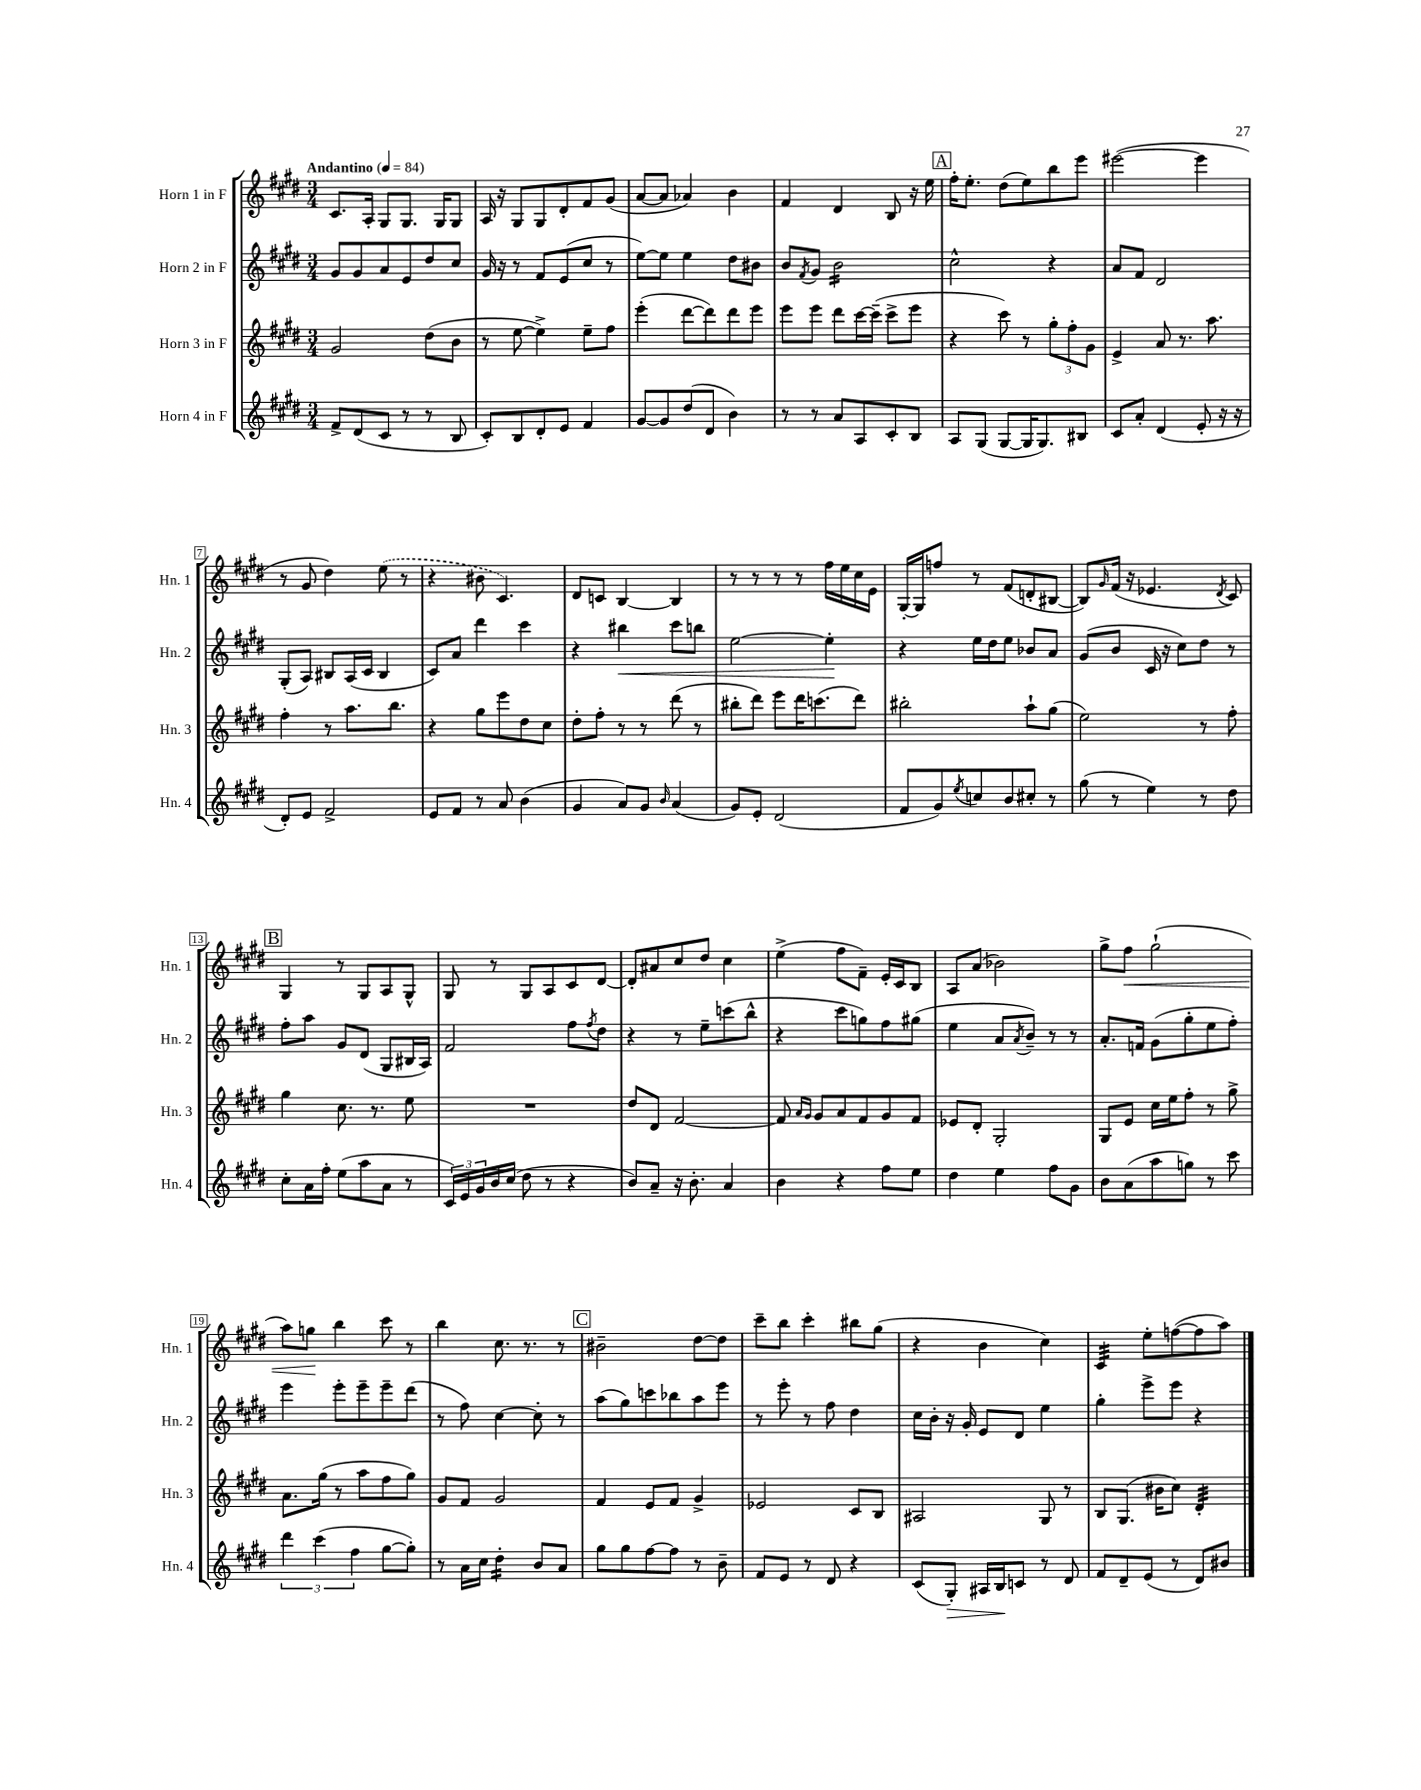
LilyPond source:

<<
\new StaffGroup <<
\new Staff = "s0" \with { instrumentName = "Horn 1 in F" shortInstrumentName = "Hn. 1" } {
    \clef treble \key e \major \numericTimeSignature \time 3/4 \tempo "Andantino" 4 = 84
    cis'8. a16-. gis8 gis8. gis16 gis8 |
    a16 r16 gis8 gis8 dis'8-. fis'8 gis'8( |
    a'8~ a'8 aes'4) b'4 |
    fis'4 dis'4 b8 r16 e''16 |
    \mark \markup { \box "A" } fis''16-. e''8.-. dis''8( e''8) b''8 e'''8 |
    eis'''2~( eis'''4 |
    r8 gis'8 dis''4) \once \slurDashed e''8( r8 |
    r4 bis'8 cis'4.) |
    dis'8 c'8 b4~ b4 |
    r8 r8 r8 r8 fis''16 e''16 cis''16 e'16 |
    gis16~-. gis16 f''8 r8 fis'8( d'8-. bis8~ |
    bis8) \grace { gis'16 } fis'16( r16 ees'4. \acciaccatura { dis'8 } cis'8) |
    \mark \markup { \box "B" } gis4 r8 gis8 a8 gis8-^ |
    gis8 r8 gis8 a8 cis'8 dis'8~ |
    dis'8-. ais'8 cis''8 dis''8 cis''4 |
    e''4->( fis''8 fis'8--) e'16-. cis'16 b8 |
    a8 a'8( bes'2) |
    gis''8-> fis''8\< gis''2-!( |
    a''8) g''8\! b''4 cis'''8 r8 |
    b''4 cis''8. r8. r8 |
    \mark \markup { \box "C" } bis'2-- dis''8~ dis''8 |
    cis'''8-- b''8 cis'''4-. bis''8 gis''8( |
    r4 b'4 cis''4) |
    cis'4:32 e''8-. f''8~( f''8 a''8) \bar "|." |
}
\new Staff = "s1" \with { instrumentName = "Horn 2 in F" shortInstrumentName = "Hn. 2" } {
    \clef treble \key e \major \numericTimeSignature \time 3/4
    gis'8 gis'8 a'8 e'8 dis''8 cis''8 |
    gis'16 r16 r8 fis'8 e'8( cis''8 r8 |
    e''8~) e''8 e''4 dis''8 bis'8 |
    b'8 \acciaccatura { fis'8 } gis'8 b'2:16 |
    \mark \markup { \box "A" } cis''2-^ r4 |
    a'8 fis'8 dis'2 |
    gis8-.( a8) bis8 a16( cis'16 bis4 |
    cis'8) a'8 dis'''4 cis'''4 |
    r4 bis''4\< cis'''8 b''8 |
    e''2~ e''4-.\! |
    r4 e''16 dis''16 e''8 bes'8 a'8 |
    gis'8( b'8 cis'16 r16 cis''8) dis''8 r8 |
    \mark \markup { \box "B" } fis''8-. a''8 gis'8 dis'8( gis8 bis16 a16) |
    fis'2 fis''8 \acciaccatura { fis''8 } dis''8 |
    r4 r8 e''8-- c'''8( b''8-^ |
    r4 cis'''8 g''8) fis''8 gis''8( |
    e''4 a'8 \acciaccatura { a'8 } b'8--) r8 r8 |
    a'8.-. f'16 gis'8( gis''8-. e''8 fis''8-.) |
    e'''4 e'''8-. e'''8-- e'''8-- dis'''8( |
    r8 fis''8) cis''4~ cis''8-. r8 |
    \mark \markup { \box "C" } a''8( gis''8) c'''8 bes''8 a''8 e'''8 |
    r8 e'''8-. r8 fis''8 dis''4 |
    cis''16 b'16-. r16 gis'16-. e'8 dis'8 e''4 |
    gis''4-. e'''8-> e'''8 r4 \bar "|." |
}
\new Staff = "s2" \with { instrumentName = "Horn 3 in F" shortInstrumentName = "Hn. 3" } {
    \clef treble \key e \major \numericTimeSignature \time 3/4
    gis'2 dis''8( b'8 |
    r8 e''8~ e''4->) e''8-- fis''8 |
    e'''4-.( dis'''8~ dis'''8) dis'''8 e'''8 |
    e'''8 e'''8 dis'''8 cis'''16~ cis'''16--( cis'''8-> e'''8 |
    \mark \markup { \box "A" } r4 cis'''8) r8 \tuplet 3/2 { gis''8-. fis''8-. gis'8 } |
    e'4-> a'8 r8. a''8. |
    fis''4-. r8 a''8. b''8. |
    r4 gis''8 e'''8 dis''8 cis''8 |
    dis''8-. fis''8-. r8 r8 dis'''8( r8 |
    bis''8-. dis'''8) e'''8 dis'''16 c'''8.( dis'''8) |
    bis''2-. a''8-! gis''8( |
    e''2) r8 fis''8-. |
    \mark \markup { \box "B" } gis''4 cis''8. r8. e''8 |
    R2. |
    dis''8 dis'8 fis'2~ |
    fis'8 \grace { a'16 gis'16 } gis'8 a'8 fis'8 gis'8 fis'8 |
    ees'8 dis'8-. gis2-. |
    gis8 e'8 cis''16 e''16 fis''8-. r8 gis''8-> |
    a'8. gis''16( r8 a''8 fis''8 gis''8) |
    gis'8 fis'8 gis'2 |
    \mark \markup { \box "C" } fis'4 e'8 fis'8 gis'4-> |
    ees'2 cis'8 b8 |
    ais2 gis8 r8 |
    b8 gis8.( bis'16 cis''8) dis'4:32-. \bar "|." |
}
\new Staff = "s3" \with { instrumentName = "Horn 4 in F" shortInstrumentName = "Hn. 4" } {
    \clef treble \key e \major \numericTimeSignature \time 3/4
    fis'8-> dis'8( cis'8 r8 r8 b8 |
    cis'8-.) b8 dis'8-. e'8 fis'4 |
    gis'8~ gis'8 dis''8( dis'8 b'4) |
    r8 r8 a'8 a8 cis'8-. b8 |
    \mark \markup { \box "A" } a8 gis8( gis8~ gis16 gis8.) bis8 |
    cis'8 a'8-. dis'4( e'8-. r16 r16 |
    dis'8-.) e'8 fis'2-> |
    e'8 fis'8 r8 a'8 b'4( |
    gis'4 a'8) gis'8 \grace { b'16 } a'4( |
    gis'8) e'8-. dis'2( |
    fis'8 gis'8) \acciaccatura { e''8 } c''8 b'8 cis''8-. r8 |
    gis''8( r8 e''4) r8 dis''8 |
    \mark \markup { \box "B" } cis''8-. a'16 fis''16-. e''8( a''8 a'8 r8 |
    \tuplet 3/2 { cis'16) e'16 gis'16 } b'16 cis''16( dis''8 r8 r4 |
    b'8) a'8-- r16 b'8.-. a'4 |
    b'4 r4 fis''8 e''8 |
    dis''4 e''4 fis''8 gis'8 |
    b'8 a'8( a''8 g''8) r8 cis'''8 |
    \tuplet 3/2 { dis'''4 cis'''4( fis''4 } gis''8~ gis''8-.) |
    r8 a'16 cis''16 dis''4:16-. b'8 a'8 |
    \mark \markup { \box "C" } gis''8 gis''8 fis''8~ fis''8 r8 b'8-- |
    fis'8 e'8 r8 dis'8 r4 |
    cis'8( gis8-.\>) ais16 b16\! c'8 r8 dis'8 |
    fis'8 dis'8-- e'8( r8 dis'8) bis'8 \bar "|." |
}
>>
>>
\layout { \context { \Score \override BarNumber.stencil = #(make-stencil-boxer 0.1 0.3 ly:text-interface::print) } }
